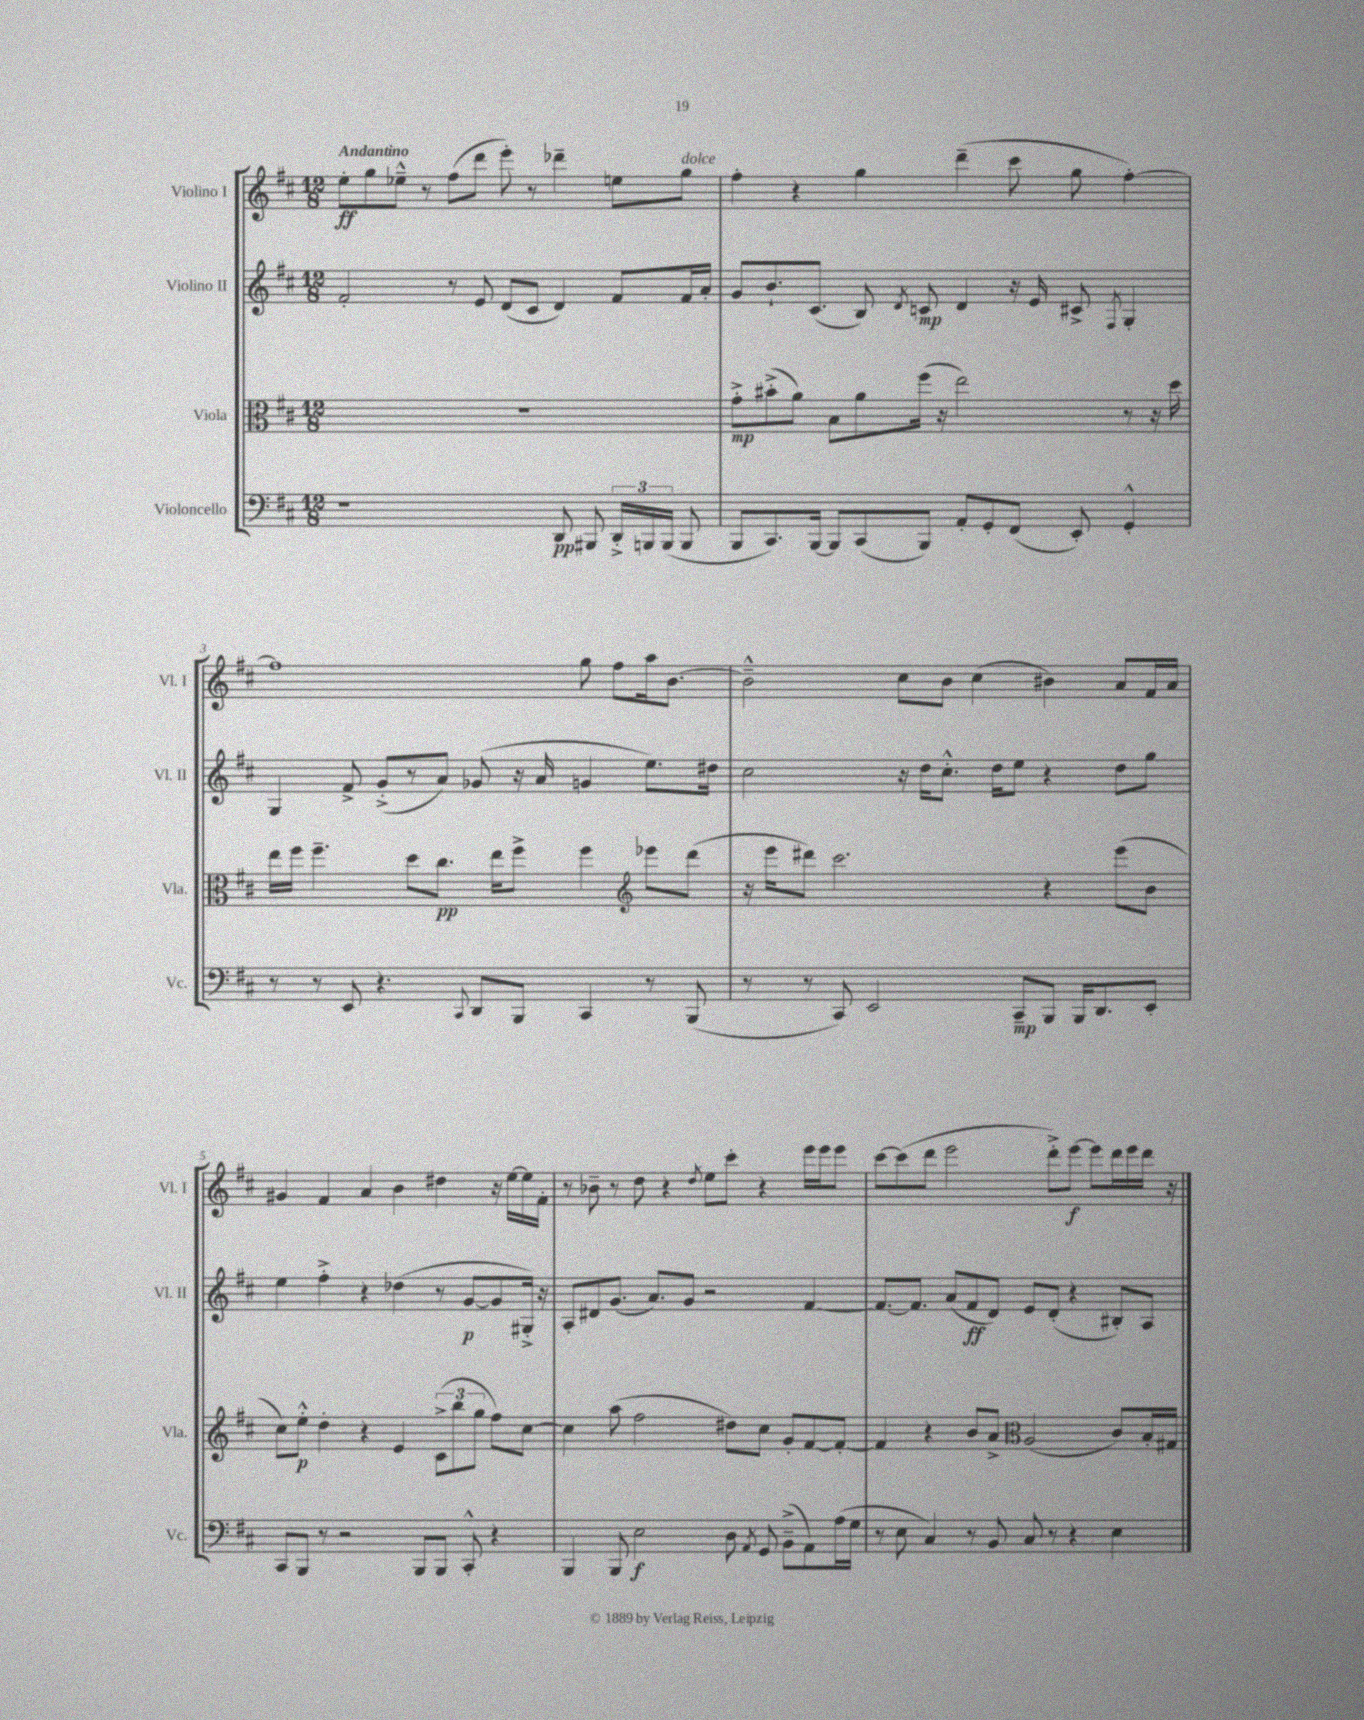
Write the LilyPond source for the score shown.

<<
\new StaffGroup <<
\new Staff = "s0" \with { instrumentName = "Violino I" shortInstrumentName = "Vl. I" } {
    \clef treble \key d \major \numericTimeSignature \time 12/8 \tempo "Andantino"
    \autoBeamOff e''8[-.\ff g''8 ees''8]---^ r8 fis''8[( d'''8] e'''8-.) r8 des'''4-- e''8[ g''8]^\markup { \italic "dolce" } |
    fis''4-. r4 g''4 d'''4--( cis'''8 g''8 fis''4~-.) |
    fis''1 g''8 fis''8[ a''16 b'8.]~ |
    b'2---^ cis''8[ b'8] cis''4( bis'4) a'8[ fis'16 a'16] |
    gis'4 fis'4 a'4 b'4 dis''4 r16 e''16[~ e''16 fis'16]-. |
    r8 bes'8-- r8 d''8 r4 \acciaccatura { d''8 } e''8[ cis'''8]-. r4 e'''16[ e'''16 e'''8] |
    cis'''8[~ cis'''8( d'''8] e'''2 d'''8[-.->) e'''8]~\f e'''8[ d'''16 e'''16 d'''16] r16 \bar "|." |
}
\new Staff = "s1" \with { instrumentName = "Violino II" shortInstrumentName = "Vl. II" } {
    \clef treble \key d \major \numericTimeSignature \time 12/8
    \autoBeamOff fis'2-. r8 e'8 d'8[( cis'8] d'4) fis'8[ fis'16 a'16]-. |
    g'8[ b'8.-! cis'8.]( b8) \acciaccatura { d'8 } c'8\mp d'4 r16 e'16 cis'8-> \acciaccatura { fis8 } g4-. |
    g4 fis'8-> g'8[-.->( r8 a'8]) ges'8( r16 a'16 g'4 e''8.[) dis''16] |
    cis''2 r16 d''16[ cis''8.]-.-^ d''16[ e''8] r4 d''8[ g''8] |
    e''4 fis''4-.-> r4 des''4( r8 g'8[~\p g'8 gis16]-.->) r16 |
    a8[-. dis'8 g'8.]( a'8.[) g'8] r2 fis'4~ |
    fis'8.[~ fis'8.] a'8[( fis'8\ff d'8]) e'8[ d'8]-.( r4 bis8[-.) a8] \bar "|." |
}
\new Staff = "s2" \with { instrumentName = "Viola" shortInstrumentName = "Vla." } {
    \clef alto \key d \major \numericTimeSignature \time 12/8
    \autoBeamOff R1. |
    g'8[-.->\mp bis'8-.->( a'8]) b8[ a'8 fis''16]( r16 e''2) r8 r16 d''16 |
    e''16[ fis''16] fis''4.-- d''8[ cis''8.]\pp e''16[ fis''8]-> fis''4 \clef treble ees'''8[ d'''8]( |
    r16 e'''16[ dis'''8]) cis'''2. r4 e'''8[( b'8] |
    cis''8[) e''8]-.-^\p d''4-. r4 e'4 \tuplet 3/2 { cis'8[->( b''8 g''8] } fis''8[) cis''8]~ |
    cis''4 a''8( fis''2 dis''8[) cis''8] g'8[-. fis'8~ fis'8]~-. |
    fis'4 r4 b'8[ a'8]-> \clef alto a2( cis'8[) b16-. gis16] \bar "|." |
}
\new Staff = "s3" \with { instrumentName = "Violoncello" shortInstrumentName = "Vc." } {
    \clef bass \key d \major \numericTimeSignature \time 12/8
    \autoBeamOff r1 d,8\pp bis,,8 \tuplet 3/2 { d,16[-.-> b,,16 b,,16]( } b,,8 |
    b,,8[ cis,8.) b,,16]~ b,,8[ cis,8( b,,8]) a,8[-. g,8-. fis,8]( e,8-.) g,4-.-^ |
    r8 r8 e,8 r4. \appoggiatura { cis,8 } d,8[ b,,8] cis,4 r8 b,,8( |
    r8 r8 cis,8) e,2 cis,8[--\mp b,,8] b,,16[ d,8. e,8]-. |
    cis,8[ b,,8] r8 r2 b,,8[ b,,8] cis,8-.-^ r4 |
    b,,4 b,,8 e2\f d8 \acciaccatura { a,8 } g,8 b,8[--->( a,8) a16( g16] |
    r8 e8 cis4) r8 b,8 cis8 r8 r4 e4 \bar "|." |
}
>>
>>
